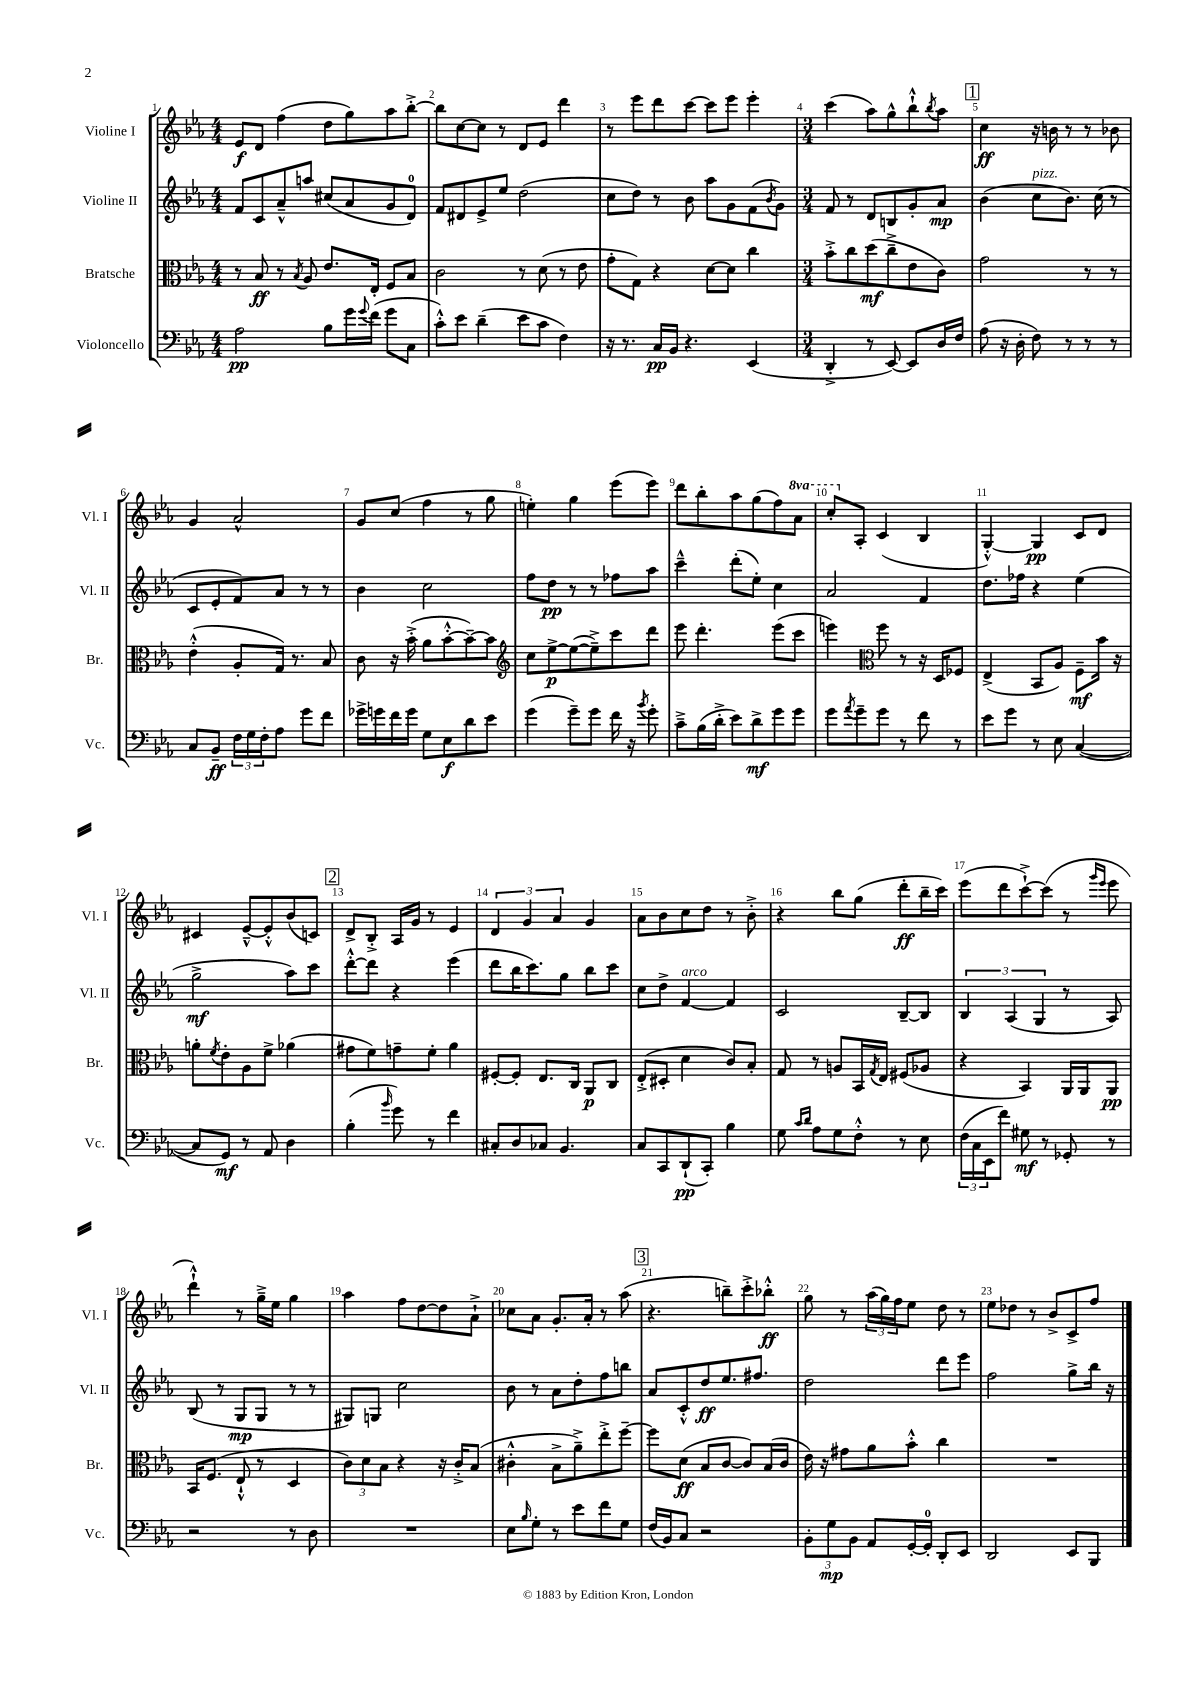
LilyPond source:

<<
\new StaffGroup <<
\new Staff = "s0" \with { instrumentName = "Violine I" shortInstrumentName = "Vl. I" } {
    \clef treble \key ees \major \numericTimeSignature \time 4/4 \set Staff.ottavationMarkups = #ottavation-simple-ordinals
    ees'8\f d'8 f''4( d''8 g''8) aes''8 bes''8~-.-> |
    bes''8 c''8~ c''8 r8 d'8 ees'8 d'''4 |
    r8 ees'''8 d'''8 c'''8~ c'''8 ees'''8 ees'''4-. |
    \numericTimeSignature \time 3/4 c'''4( aes''8) g''8-^ bes''8-!-^ \acciaccatura { bes''8 } aes''8 |
    \mark \markup { \box "1" } c''4\ff r16 b'16 r8 r8 bes'8 |
    g'4 aes'2-^ |
    g'8 c''8( f''4 r8 g''8 |
    e''4-.) g''4 ees'''8( ees'''8) |
    d'''8 bes''8-. aes''8 g''8( f''8) \ottava #1 aes''8 |
    c'''8-. \ottava #0 aes8-. c'4( bes4 |
    g4~-.-^) g4\pp c'8 d'8 |
    cis'4 ees'8~---^ ees'8-.-^ bes'8( c'8) |
    \mark \markup { \box "2" } d'8-> bes8-.-> aes16 g'16 r8 ees'4 |
    \tuplet 3/2 { d'4 g'4 aes'4 } g'4 |
    aes'8 bes'8 c''8 d''8 r8 bes'8-.-> |
    r4 bes''8 g''8( d'''8-.\ff bes''16-- c'''16) |
    ees'''8( d'''8 c'''8~-!->) c'''8( r8 \grace { g'''16 ees'''16 } ees'''8 |
    d'''4-!-^) r8 g''16---> ees''16 g''4 |
    aes''4 f''8 d''8~ d''8 aes'8-!-> |
    ces''8 aes'8 g'8.-. aes'16-. r8 aes''8( |
    \mark \markup { \box "3" } r4. b''8--) c'''8-.-> bes''8-.-^\ff |
    g''8 r8 \tuplet 3/2 { aes''16( g''16) f''16 } ees''8 d''8 r8 |
    ees''8 des''8 r8 bes'8-> c'8-> f''8 \bar "|." |
}
\new Staff = "s1" \with { instrumentName = "Violine II" shortInstrumentName = "Vl. II" } {
    \clef treble \key ees \major \numericTimeSignature \time 4/4
    f'8 c'8 aes'8---^ a''8 cis''8( aes'8 g'8 d'8-0) |
    f'8 dis'8 ees'8-> ees''8 d''2( |
    c''8 d''8) r8 bes'8 aes''8 g'8 f'8( \acciaccatura { bes'8 } g'8) |
    \numericTimeSignature \time 3/4 f'8 r8 d'8 b8 g'8-. aes'8\mp |
    \mark \markup { \box "1" } bes'4( c''8^\markup { \italic "pizz." } bes'8.) c''16( r8 |
    c'8 ees'8-. f'8) aes'8 r8 r8 |
    bes'4 c''2 |
    f''8 d''8\pp r8 r8 fes''8 aes''8 |
    c'''4---^ d'''8-.( ees''8-.) c''4 |
    aes'2 f'4 |
    d''8. fes''16 r4 ees''4( |
    g''2->\mf aes''8) c'''8 |
    \mark \markup { \box "2" } d'''8~-.-^ d'''8 r4 ees'''4( |
    d'''8 bes''16 c'''8.) g''8 bes''8 c'''8 |
    c''8 d''8-> f'4~^\markup { \italic "arco" } f'4 |
    c'2 bes8~-- bes8 |
    \tuplet 3/2 { bes4 aes4( g4 } r8 aes8) |
    bes8( r8 g8\mp g8 r8 r8 |
    gis8) g8 c''2 |
    bes'8 r8 aes'8 d''8-. f''8 b''8 |
    \mark \markup { \box "3" } aes'8 c'8-.-^ d''8\ff ees''8. fis''8. |
    d''2 d'''8 ees'''8 |
    f''2 g''8-> bes''16 r16 \bar "|." |
}
\new Staff = "s2" \with { instrumentName = "Bratsche" shortInstrumentName = "Br." } {
    \clef alto \key ees \major \numericTimeSignature \time 4/4
    r8 bes8\ff r8 \acciaccatura { bes8 } aes8 ees'8. ees16-. f8 bes8 |
    c'2 r8 d'8( r8 ees'8 |
    g'8-. g8) r4 d'8~ d'8 c''4 |
    \numericTimeSignature \time 3/4 bes'8-.-> c''8 d''8\mf( c''8---> ees'8 c'8) |
    \mark \markup { \box "1" } g'2 r8 r8 |
    ees'4-.-^( aes8-. g16) r8. bes8 |
    c'8 r16 bes'16-.->( aes'8 bes'8~-.-^ bes'8~--) bes'8 |
    \clef treble c''8 ees''8~->\p ees''8~( ees''8--->) c'''8 d'''8 |
    ees'''8 d'''4.-. ees'''8( c'''8 |
    e'''4) \clef alto f''8 r8 r16 d16 fes8 |
    ees4->( bes,8 aes8) f8--\mf bes'16 r16 |
    a'8-. \acciaccatura { f'8 } ees'8-. aes8 f'8-> aes'4( |
    \mark \markup { \box "2" } gis'8 f'8) g'8-- f'8-. aes'4 |
    fis8~-. fis8-. ees8. c16 aes,8\p c8 |
    ees8-.->( dis8-. d'4 c'8) bes8-. |
    g8 r8 a8 bes,16 \acciaccatura { g8 } ees16 fis8( aes8 |
    r4 bes,4) aes,16 aes,16 aes,8\pp |
    bes,16 f8.( ees8-!-^ r8 d4 |
    \tuplet 3/2 { c'8) d'8 bes8 } r4 r16 c'16-.-> bes8( |
    cis'4-.-^ bes8-> aes'8--->) ees''8-.-> f''8~-- |
    \mark \markup { \box "3" } f''8 d'8\ff( bes8 c'8~ c'8) bes16( c'16 |
    ees'16) r16 gis'8 aes'8 bes'8-.-^ c''4 |
    R2. \bar "|." |
}
\new Staff = "s3" \with { instrumentName = "Violoncello" shortInstrumentName = "Vc." } {
    \clef bass \key ees \major \numericTimeSignature \time 4/4
    aes2\pp bes8 g'16 \appoggiatura { g'8 } f'16( g'8 c8 |
    c'8-.-^) ees'8 d'4--( ees'8 c'8 f4) |
    r16 r8. c16\pp bes,16 r4. ees,4( |
    \numericTimeSignature \time 3/4 d,4-.-> r8 ees,8~) ees,8 d16 f16 |
    \mark \markup { \box "1" } aes8( r16 d16-. f8) r8 r8 r8 |
    c8 bes,8--\ff \tuplet 3/2 { f16 g16 f16-. } aes8 g'8 f'8 |
    ges'16-> g'16 f'16 g'16 g8 ees8\f d'8 ees'8 |
    g'4( g'8--) g'8 f'16 r16 \acciaccatura { bes'8 } g'8-. |
    c'8---> bes16( d'16-.-> ees'8) d'8->\mf g'8 g'8 |
    g'8 \acciaccatura { aes'8 } g'8-- g'8 r8 f'8 r8 |
    ees'8 g'8 r8 ees8 c4~( |
    c8 g,8\mf) r8 aes,8 d4 |
    \mark \markup { \box "2" } bes4-.( \grace { bes'16 } g'8) r8 f'4 |
    cis8-. d8 ces8 bes,4. |
    c8 c,8 d,8-!\pp( c,8-.) bes4 |
    g8 \grace { c'16 d'16 } aes8 g8 f8-.-^ r8 ees8 |
    \tuplet 3/2 { f16( c16 ees,16 } f'8) gis8\mf r8 ges,8-. r8 |
    r2 r8 d8 |
    R2. |
    ees8 \grace { bes16 } g8-. r8 ees'8 f'8 g8 |
    \mark \markup { \box "3" } f16( bes,16) c8 r2 |
    \tuplet 3/2 { bes,8-. g8\mp bes,8 } aes,8 g,16~-. g,16-0-. d,8-. ees,8 |
    d,2 ees,8 bes,,8 \bar "|." |
}
>>
>>
\layout { \context { \Score \override BarNumber.break-visibility = ##(#f #t #t) barNumberVisibility = #all-bar-numbers-visible } }
